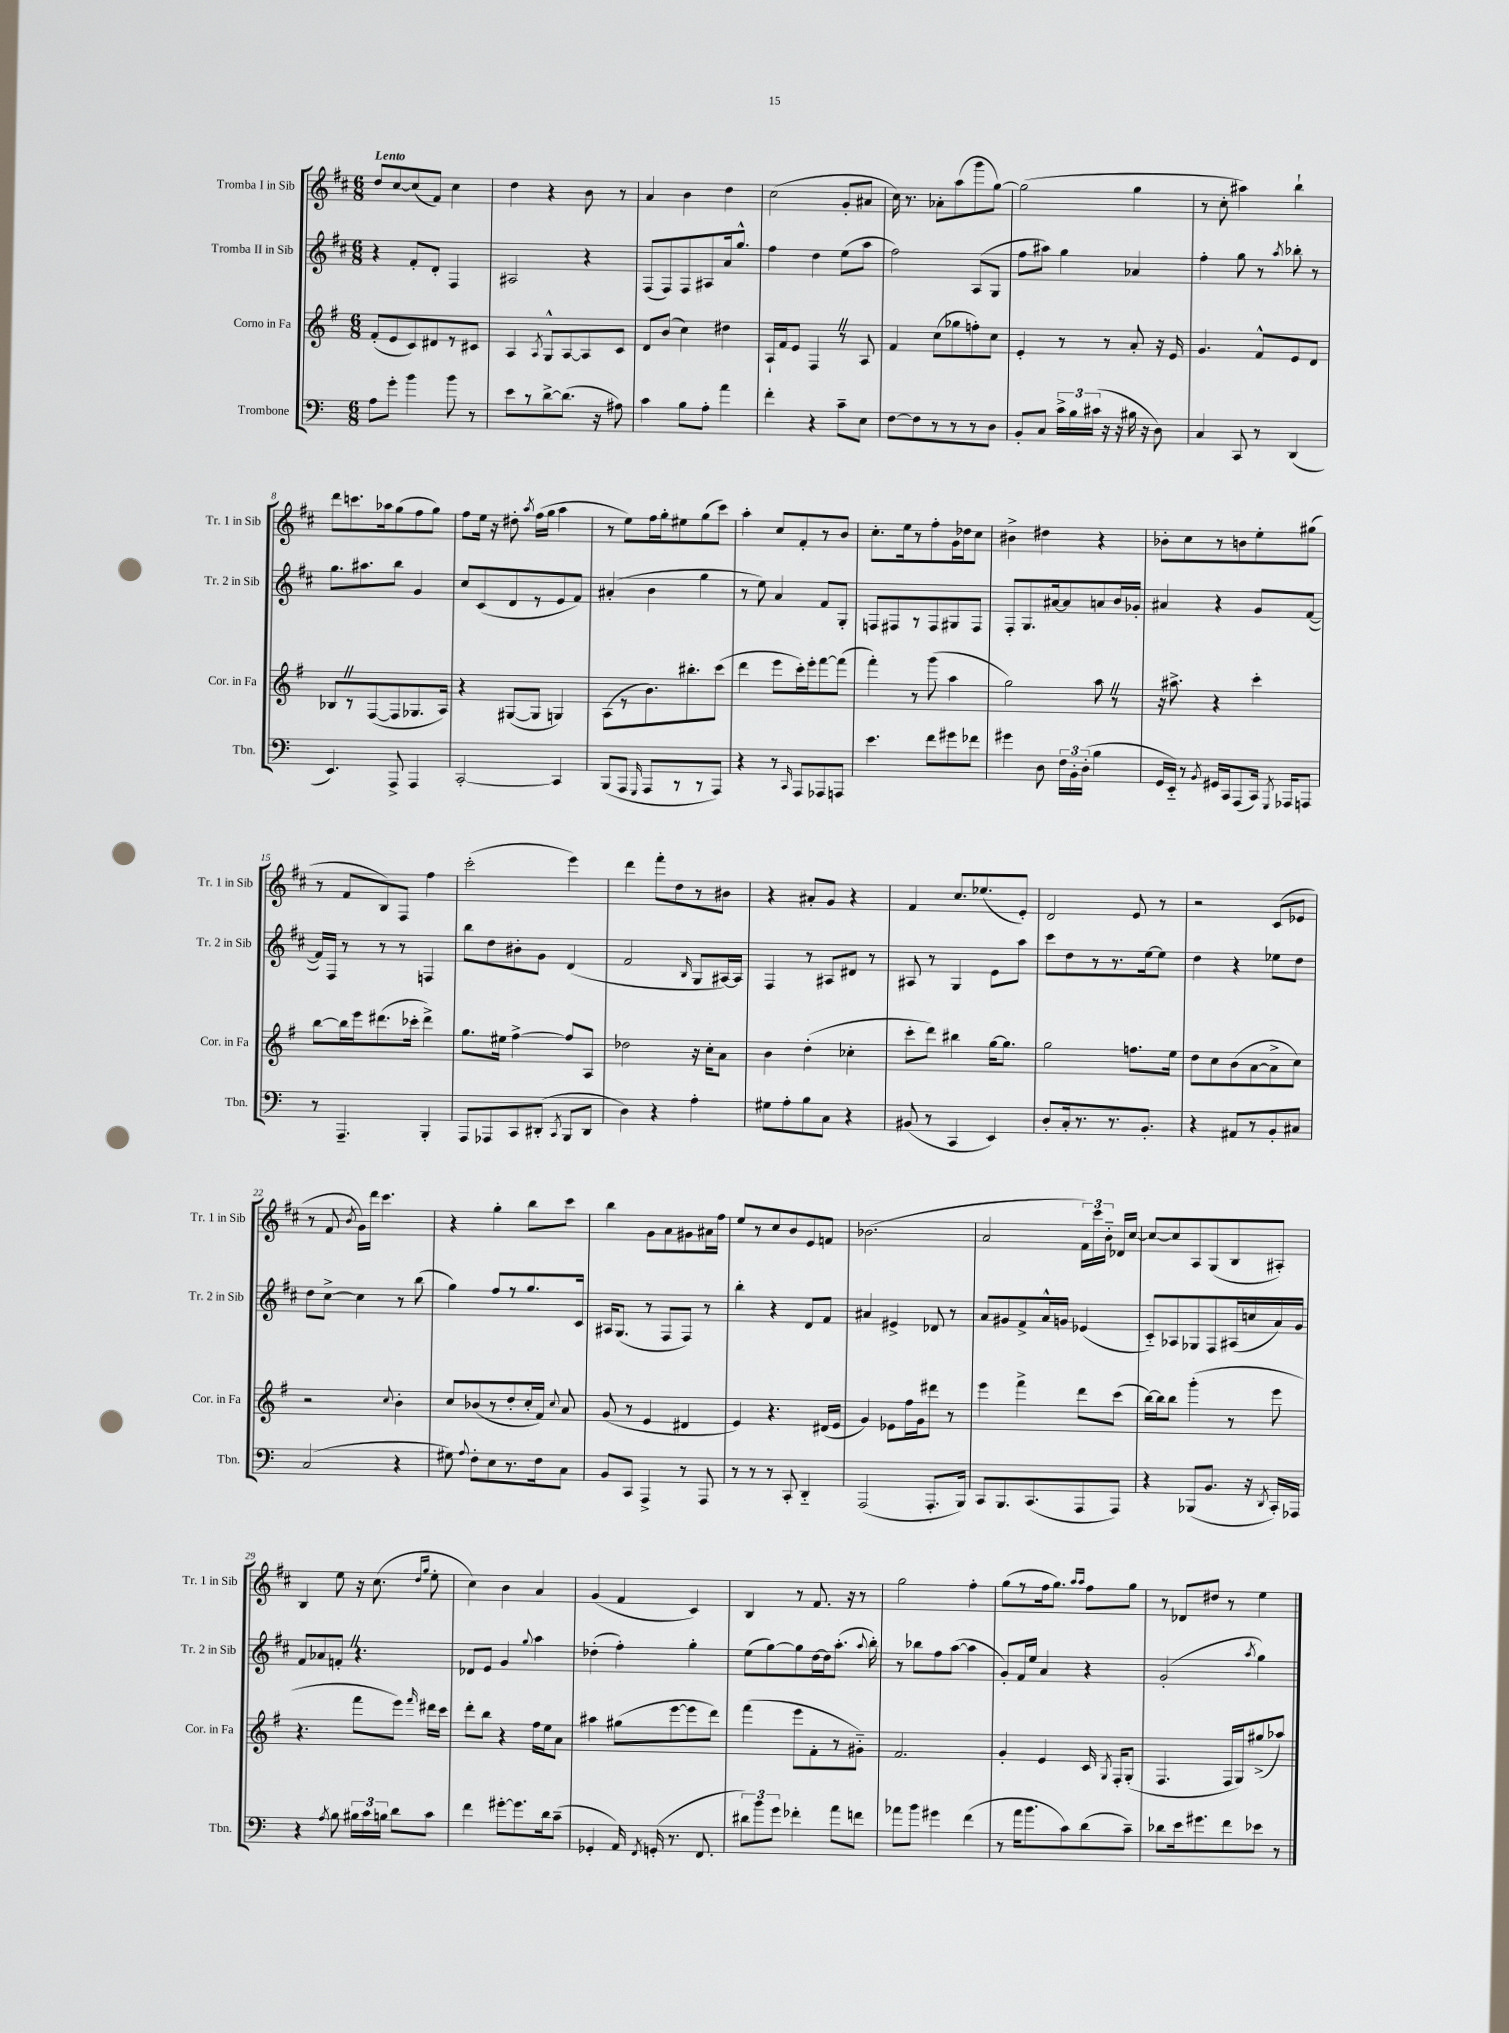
<<
\new StaffGroup <<
\new Staff = "s0" \with { instrumentName = "Tromba I in Sib" shortInstrumentName = "Tr. 1 in Sib" } {
    \clef treble \key d \major \numericTimeSignature \time 6/8 \tempo "Lento"
    \autoBeamOff d''8[ cis''8~ cis''8( fis'8]) cis''4 |
    d''4 r4 b'8 r8 |
    a'4 b'4 d''4 |
    cis''2( g'8[-. ais'8] |
    cis''16) r8. aes'8[-. a''8( g'''8 g''8]~) |
    g''2( g''4 |
    r8 cis''8-. ais''4) b''4-! |
    d'''8[ c'''8. aes''16 g''8( fis''8 g''8]) |
    fis''8[ e''16] r16 dis''8-. \acciaccatura { a''8 } fis''16[( g''16] a''4 |
    r8 e''8[) fis''16 g''16-. eis''8 g''8( cis'''8]) |
    a''4-. cis''8[ fis'8-. r8 b'8] |
    cis''8.[-. e''16 r8 fis''8-. g'16 des''16 cis''8] |
    bis'4-> dis''4 r4 |
    bes'8[-. cis''8 r8 b'8 e''8-. gis''8]( |
    r8 fis'8[ b8) fis8] fis''4 |
    cis'''2-.( e'''4) |
    d'''4 fis'''8[-. d''8 r8 bis'8] |
    r4 ais'8[-. g'8] r4 |
    fis'4 cis''8.[ ees''8.( e'8]-.) |
    d'2 e'8 r8 |
    r2 cis'8[( ees'8] |
    r8 fis'8 \acciaccatura { b'8 } g'16[) d'''16] cis'''4. |
    r4 g''4-. b''8[ cis'''8] |
    b''4 g'8[ a'8 gis'8 ais'16 fis''16] |
    e''8[ r8 cis''8 b'8 e'8 f'8] |
    bes'2.( |
    a'2 \tuplet 3/2 { fis'16[) cis'''16 b'16]-_ } des'16[ cis''16]~ |
    cis''8[~ cis''8 a8 g8( b8 ais8]-.) |
    b4 e''8 r16 cis''8.( \grace { d''16[ g''16] } e''8-. |
    cis''4) b'4 a'4 |
    g'4( fis'4 cis'4) |
    b4 r8 fis'8. r16 r8 |
    g''2 fis''4-. |
    g''8[( r8 fis''16 g''8.]) \grace { a''16[ a''16] } fis''8[ g''8] |
    r8 des'8[ dis''8] r8 e''4 \bar "|." |
}
\new Staff = "s1" \with { instrumentName = "Tromba II in Sib" shortInstrumentName = "Tr. 2 in Sib" } {
    \clef treble \key d \major \numericTimeSignature \time 6/8
    \autoBeamOff r4 fis'8[-. d'8]-. fis4 |
    ais2 r4 |
    fis8[( fis8) fis8 ais8 a'16 g''8.]-^ |
    fis''4 d''4 e''8[( a''8] |
    fis''2) a8[( g8] |
    fis''8[ ais''8]) g''4 aes'4 |
    fis''4-. g''8 r8 \acciaccatura { a''8 } bes''8-. r8 |
    g''8.[ ais''8. b''8] g'4 |
    cis''8[ cis'8( d'8 r8 e'8 fis'8]) |
    ais'4-.( b'4 g''4 |
    r8 e''8) a'4 fis'8[ g8]-. |
    f8[ fis8 r8 fis8 gis8 fis8] |
    fis8[-. g8. ais'16~ ais'8 a'8 b'16 ges'16]-. |
    ais'4 r4 g'8[ fis'8]~( |
    fis'16[) fis16] r8 r8 r8 f4 |
    b''8[ d''8 bis'8-. g'8] d'4( |
    fis'2 \grace { b16 } g8[ ais16~) ais16] |
    fis4 r8 ais8[ dis'8] r8 |
    ais8 r8 g4 e'8[ a''8] |
    cis'''8[ d''8 r8 r8. e''16~ e''8] |
    d''4 r4 ees''8[ d''8] |
    d''8[ cis''8]~-> cis''4 r8 b''8( |
    g''4) fis''8[ r8 g''8. cis'16] |
    ais16[ g8.]( r8 fis8[ fis8]) r8 |
    b''4-. r4 d'8[ fis'8] |
    ais'4 eis'4-> des'8 r8 |
    a'8[ gis'8 fis'8-> a'16-^ g'16] ees'4( |
    cis'8[-_) aes8 ges8 fis8 ais16( c''16 a'16) g'16] |
    fis'8[ aes'8 f'8]-. \once \override BreathingSign.text = \markup { \musicglyph "scripts.caesura.straight" } \breathe r4. |
    des'8[ e'8] g'4 \appoggiatura { g''8 } a''4 |
    des''4-.( fis''4-.) g''4-. |
    e''8[( g''8~) g''8 d''16~ d''16 a''8.]-.( \appoggiatura { a''8 } b''16-.) |
    r8 bes''8[ fis''8 a''8]~( a''4 |
    g'8[-.) fis'16 e''16] a'4 r4 |
    g'2-.( \acciaccatura { a''8 } g''4) \bar "|." |
}
\new Staff = "s2" \with { instrumentName = "Corno in Fa" shortInstrumentName = "Cor. in Fa" } {
    \clef treble \key g \major \numericTimeSignature \time 6/8
    \autoBeamOff fis'8[-.( e'8 c'8) dis'8 r8 cis'8] |
    a4 \acciaccatura { a8 } g8[-^ a8~ a8 c'8] |
    d'8[ b'8]( c''4) dis''4 |
    a16[-! fis'16 e'8] fis4 \once \override BreathingSign.text = \markup { \musicglyph "scripts.caesura.straight" } \breathe r8 a8 |
    fis'4 c''8[( ges''8 f''8-.) c''8] |
    e'4-. r8 r8 a'8-. r16 e'16 |
    g'4. fis'8[-^ e'8 d'8] |
    bes8[ \once \override BreathingSign.text = \markup { \musicglyph "scripts.caesura.straight" } \breathe r8 fis8~( fis8 ges8. a16]) |
    r4 gis8[~( gis8] g4) |
    a8[( r8 b'8.) bis''8.-. c'''8]( |
    d'''4 e'''8[ c'''16-.) e'''16-. fis'''8~ fis'''8]( |
    fis'''4-.) r8 g'''8( a''4 |
    g''2) a''8 \once \override BreathingSign.text = \markup { \musicglyph "scripts.caesura.straight" } \breathe r8 |
    r16 ais''8.-> r4 c'''4-. |
    b''8[~ b''16 e'''16 dis'''8.( ces'''16]-. dis'''4->) |
    g''8.[ eis''16] fis''4~-> fis''8[ a8] |
    des''2 r16 c''16[-. a'8] |
    b'4 d''4-.( ces''4-. |
    c'''8[-. d'''8]) bis''4 g''16[~ g''8.] |
    g''2 f''8.[ e''16] |
    d''8[ c''8 b'8( a'8~ a'8-> c''8]) |
    r2 \appoggiatura { c''8 } b'4-. |
    c''8[ bes'8( r8 d''8-. c''16-. fis'16]) \appoggiatura { c''8 } a'8 |
    g'8( r8 e'4 dis'4 |
    e'4) r4. dis'16[( e'16] |
    g'4) ees'8[ fis''16 g'16 dis'''8] r8 |
    e'''4 fis'''4-> d'''8[ c'''8]( |
    b''16[~) b''16 b''8] g'''4-.( r8 e'''8 |
    r4. fis'''8[ e'''8]) \grace { fis'''16 } dis'''16[ c'''16] |
    d'''8[-. b''8] r4 fis''16[ e''16 a'8] |
    ais''4 gis''8[( e'''8~ e'''8 d'''8]) |
    fis'''4( e'''8[ fis'8-. r8 gis'8]-_) |
    fis'2. |
    g'4-. e'4 c'16 \acciaccatura { g8 } fis16[-. g8]-.( |
    fis4. fis16[ g16) gis''8->( aes''8]) \bar "|." |
}
\new Staff = "s3" \with { instrumentName = "Trombone" shortInstrumentName = "Tbn." } {
    \clef bass \key c \major \numericTimeSignature \time 6/8
    \autoBeamOff a8[ g'8]-. b'4 b'8 r8 |
    e'8[ r8 d'8~-> d'8.]( r16 ais8) |
    c'4 b8[ a8]-. a'4 |
    f'4-. r4 c'8[-- e8] |
    f8[~ f8 r8 r8 r8 d8] |
    b,8[-. c8] \tuplet 3/2 { c'16[-> b16 cis'16]( } r16 r16 bis16 r16 d8) |
    c4 c,8 r8 d,4( |
    e,4.) a,,8-> a,,4 |
    c,2~-. c,4 |
    b,,8[( a,,8] \grace { g,,16 } a,,8[ r8 r8 a,,8]) |
    r4 r8 \grace { c,16 } a,,8[ aes,,8 a,,8] |
    e'4. f'8[ gis'8 fes'8] |
    gis'4 d8 \tuplet 3/2 { f16[ b,16-. d16]-.( } b4 |
    g,16[ e,16]-_) r8 \acciaccatura { b,8 } gis,16[ c,16 a,,8( c,16]) \acciaccatura { g,,8 } aes,,16[ a,,8] |
    r8 a,,4.-- b,,4-. |
    a,,8[ aes,,8 c,8 dis,8]-.( \acciaccatura { c,8 } b,,8[ dis,8] |
    d4) r4 a4-. |
    gis8[ a8-. b8 c8] r4 |
    bis,8( r8 c,4 e,4) |
    d8[-. c16-. r8. r8. b,8.]-. |
    r4 ais,8[ r8 b,8-. cis8] |
    c2( r4 |
    gis8) \appoggiatura { a8 } f8[-. e8 r8. f16 c8] |
    b,8[ c,8] a,,4-> r8 a,,8 |
    r8 r8 r8 c,8-. d,4-_ |
    a,,2( a,,8.[-. b,,16]) |
    c,8[ b,,8. c,8.( a,,8 a,,8]) |
    r4 bes,,8[( b,8.] r16 \acciaccatura { d,8 } c,16[-.) aes,,16] |
    r4 \acciaccatura { a8 } b8 \tuplet 3/2 { bis16[ c'16 b16] } d'8[ c'8] |
    f'4 gis'8[~-. gis'8. d'16 c'8]--( |
    ges,4-. a,16) \acciaccatura { f,8 } g,16-.( r8. f,8. |
    \tuplet 3/2 { dis'8[) b'8 g'8] } fes'4-. a'8[ f'8] |
    aes'8[ b'8] gis'4 f'4( |
    r8 a'16[ b'8. c'8) d'8( c'8]--) |
    des'8[ e'16 gis'8. f'8 ees'8] r8 \bar "|." |
}
>>
>>
